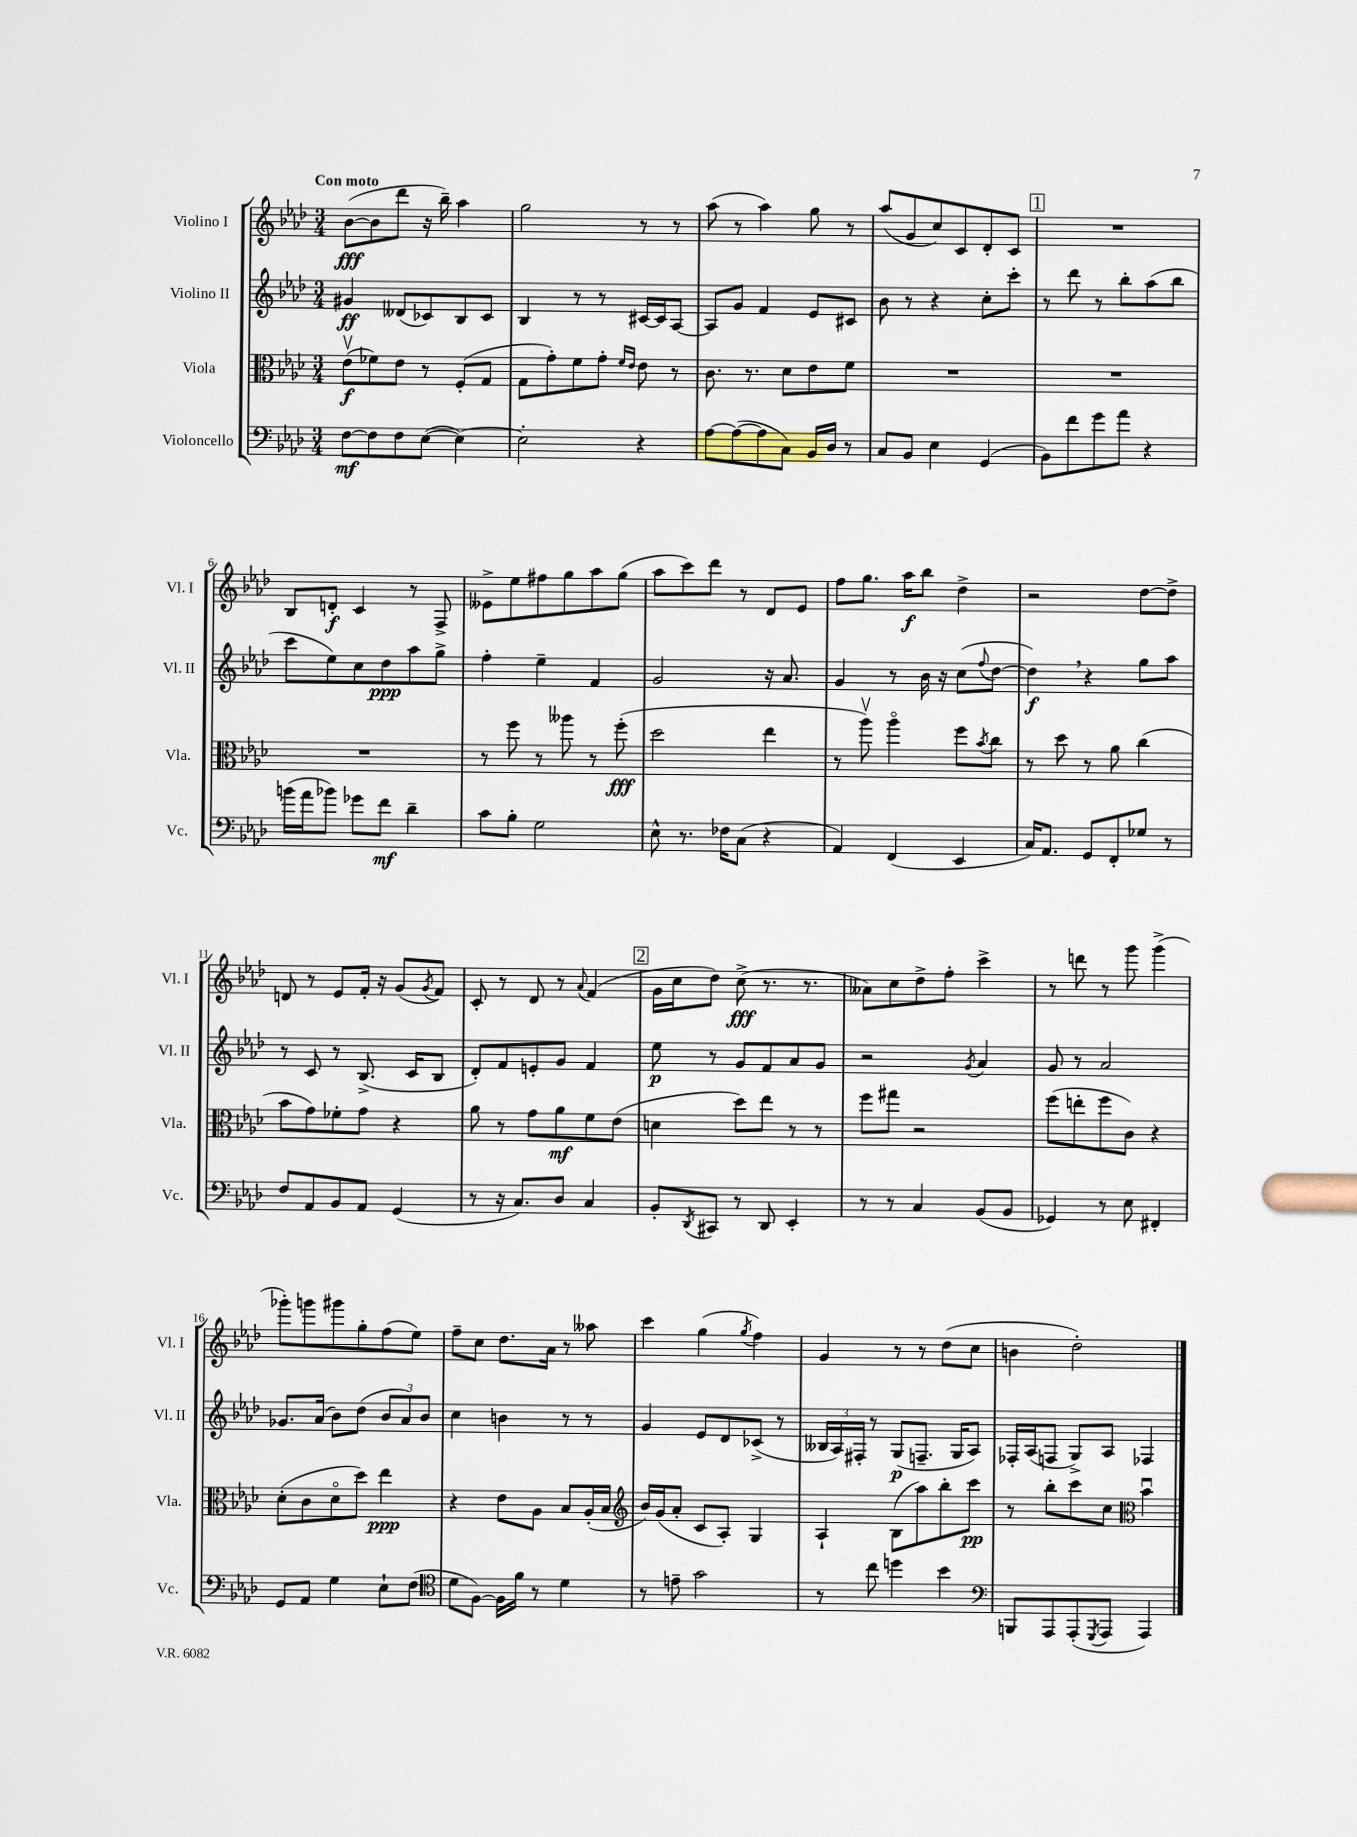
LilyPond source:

<<
\new StaffGroup <<
\new Staff = "s0" \with { instrumentName = "Violino I" shortInstrumentName = "Vl. I" } {
    \clef treble \key aes \major \numericTimeSignature \time 3/4 \tempo "Con moto"
    bes'8~\fff( bes'8 des'''8 r16 bes''16--) aes''4 |
    g''2 r8 r8 |
    aes''8( r8 aes''4) g''8 r8 |
    aes''8( g'8 c''8) c'8 des'8-. c'8 |
    \mark \markup { \box "1" } R2. |
    bes8 d'8-.\f c'4 r8 f8-> |
    eeses'8-> ees''8 fis''8 g''8 aes''8 g''8( |
    aes''8 c'''8) des'''8 r8 des'8 ees'8 |
    f''8 g''8. aes''16\f bes''8 des''4-> |
    r2 des''8~ des''8-> |
    d'8 r8 ees'8 f'16-. r16 g'8( \acciaccatura { g'8 } f'8) |
    c'8-. r8 des'8 r8 \appoggiatura { aes'8 } f'4( |
    \mark \markup { \box "2" } g'16 c''16 des''8) c''8->\fff( r8. r8. |
    aeses'8) c''8 des''8-> f''8-. c'''4-> |
    r8 d'''8 r8 g'''8 g'''4->( |
    ges'''8-.) g'''8 gis'''8 g''8-. f''8( ees''8) |
    f''8-- c''8 des''8. aes'16 r8 aeses''8 |
    c'''4 g''4( \acciaccatura { g''8 } f''4) |
    g'4 r8 r8 des''8( c''8 |
    b'4 des''2-.) \bar "|." |
}
\new Staff = "s1" \with { instrumentName = "Violino II" shortInstrumentName = "Vl. II" } {
    \clef treble \key aes \major \numericTimeSignature \time 3/4
    gis'4\ff deses'8( ces'8) bes8 ces'8 |
    bes4 r8 r8 cis'16~ cis'16 aes8~ |
    aes8 g'8 f'4 ees'8 cis'8 |
    bes'8 r8 r4 c''8-. c'''8-. |
    \mark \markup { \box "1" } r8 des'''8 r8 bes''8-. aes''8( bes''8 |
    c'''8 ees''8) c''8 des''8\ppp aes''8 g''8-> |
    f''4-. ees''4-- f'4 |
    g'2 r16 aes'8. |
    g'4 r8 bes'16 r16 c''8( \appoggiatura { f''8 } des''8~ |
    des''4\f) \breathe r4 g''8 aes''8 |
    r8 c'8 r8 bes8.->( c'16 bes8 |
    des'8-.) f'8 e'8-. g'8 f'4 |
    \mark \markup { \box "2" } ees''8\p r8 g'8 f'8 aes'8 g'8 |
    r2 \acciaccatura { g'8 } aes'4 |
    g'8 r8 aes'2 |
    ges'8. aes'16( bes'8) des''8( \tuplet 3/2 { bes'8 aes'8) bes'8 } |
    c''4 b'4 r8 r8 |
    g'4 ees'8 des'8 ces'8->( r8 |
    \tuplet 3/2 { beses16 aes16) fis16-. } r8 g8\p( f8.-- g16 aes8) |
    fes16-. aes16( f8 g8->) aes8 fes4 \bar "|." |
}
\new Staff = "s2" \with { instrumentName = "Viola" shortInstrumentName = "Vla." } {
    \clef alto \key aes \major \numericTimeSignature \time 3/4
    ees'8\upbow\f( fes'8) ees'8 r8 f8-.( g8 |
    g8 g'8-.) f'8 g'8-. \grace { f'16 ees'16 } ees'8 r8 |
    c'8. r8. des'8 ees'8 f'8 |
    R2. |
    \mark \markup { \box "1" } R2. |
    R2. |
    r8 f''8 r8 aeses''8 r8 f''8-.\fff( |
    des''2 ees''4 |
    r8 aes''8\upbow) aes''4\flageolet f''8 \acciaccatura { bes'8 } c''8 |
    r8 des''8 r8 aes'8 c''4( |
    bes'8 g'8) fes'8-. g'8 r4 |
    aes'8 r8 g'8 aes'8\mf f'8 ees'8( |
    \mark \markup { \box "2" } d'4 des''8) ees''8 r8 r8 |
    f''8 gis''8 r2 |
    f''8( e''8-. f''8 c'8) r4 |
    des'8-.( c'8 des'8\flageolet des''8) ees''4\ppp |
    r4 ees'8 aes8 bes8 aes16-.( bes16 |
    \clef treble bes'16) g'16( aes'8-. c'8 aes8-.) g4 |
    aes4-! bes8( aes''8) bes''8-. c'''8\pp |
    r8 bes''8-. c'''8 c''8 \clef alto bes'4\downbow \bar "|." |
}
\new Staff = "s3" \with { instrumentName = "Violoncello" shortInstrumentName = "Vc." } {
    \clef bass \key aes \major \numericTimeSignature \time 3/4
    f8~\mf f8 f8 ees8~( ees4~) |
    ees2-. r4 |
    aes8~ aes8~( aes8 c8) bes,16 des16 r8 |
    c8 bes,8 ees4 g,4( |
    \mark \markup { \box "1" } bes,8) f'8 g'8 aes'8 r4 |
    b'16( aes'16 bes'8) ges'8 f'8\mf des'4-- |
    c'8 bes8-. g2 |
    ees8-^ r8. fes16 c8( r4 |
    aes,4) f,4( ees,4 |
    c16) aes,8. g,8 f,8-. ges8 r8 |
    f8 aes,8 bes,8 aes,8 g,4( |
    r8 r16 c8.) des8 c4 |
    \mark \markup { \box "2" } bes,8-. \acciaccatura { des,8 } cis,8 r8 des,8 ees,4-. |
    r8 r8 c4 bes,8( bes,8 |
    ges,4) r8 ees8 fis,4-. |
    g,8 aes,8 g4 ees8-! f8( |
    \clef tenor des'8 f8~) f16 f'16 r8 des'4 |
    r8 e'8-- g'2 |
    r8 c''8 d''4 bes'4 |
    \clef bass b,,8 aes,,8 aes,,8-.( \acciaccatura { g,,8 } aes,,8 aes,,4) \bar "|." |
}
>>
>>
